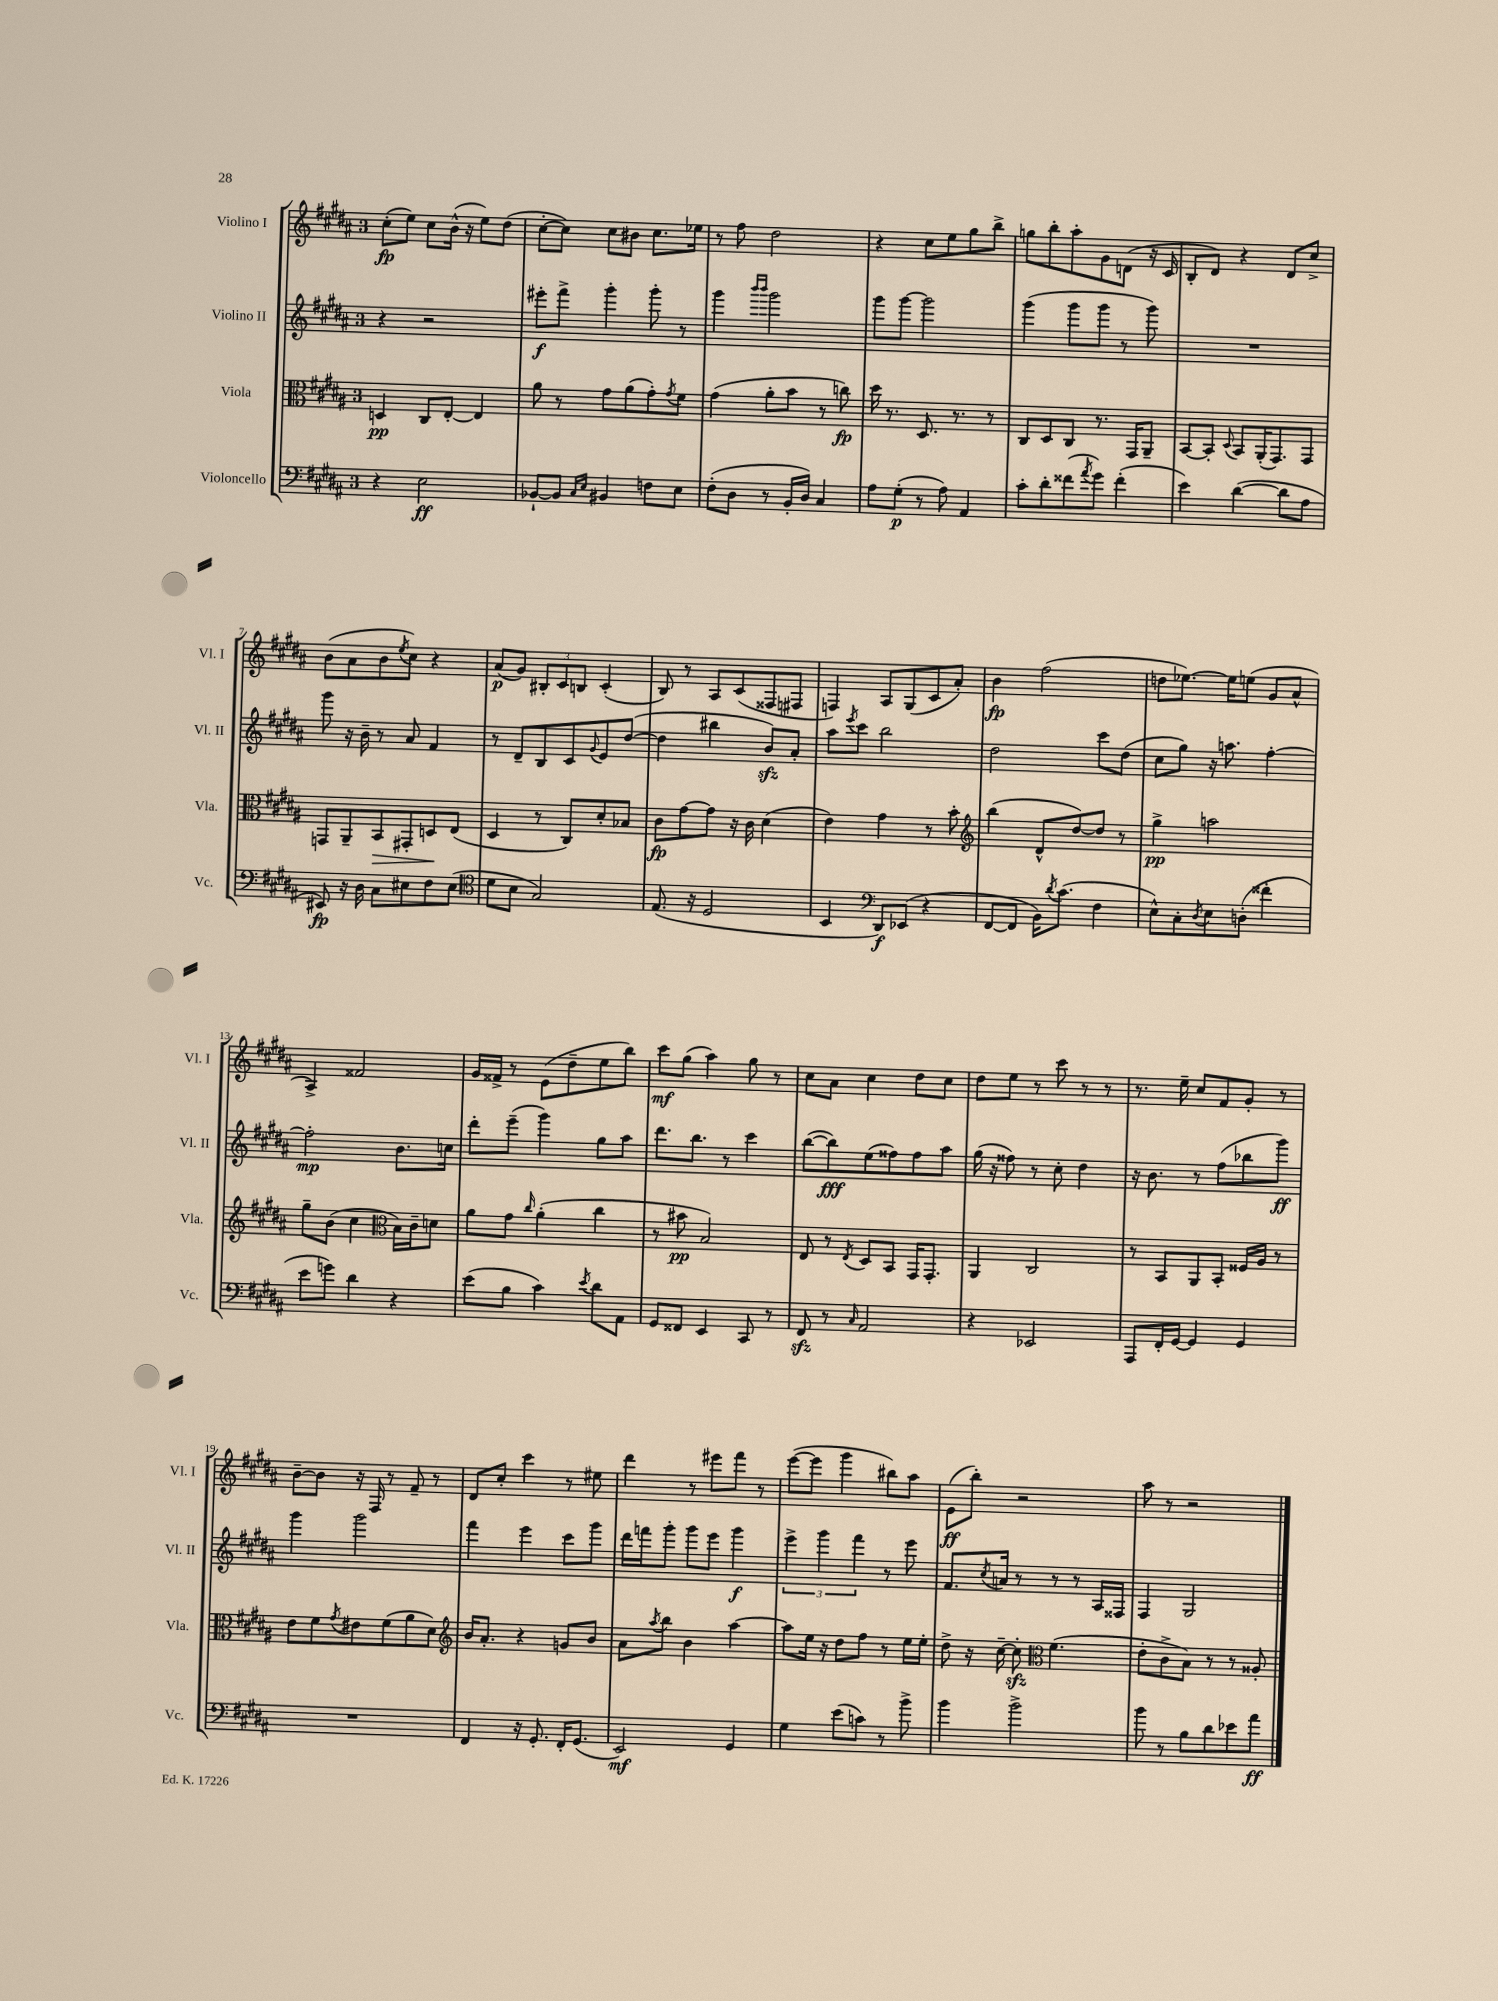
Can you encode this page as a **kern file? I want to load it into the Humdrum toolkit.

**kern	**kern	**kern	**kern
*staff4	*staff3	*staff2	*staff1
*clefF4	*clefC3	*clefG2	*clefG2
*k[f#c#g#d#a#]	*k[f#c#g#d#a#]	*k[f#c#g#d#a#]	*k[f#c#g#d#a#]
*M3/4	*M3/4	*M3/4	*M3/4
4r	4D	4r	(8cc#'
.	.	.	8ee)
2E	8C#	2r	8cc#
.	[8E'	.	(16b^^
.	.	.	16r
.	4E]	.	8ee)
.	.	.	(8dd#
=	=	=	=
[8BB-`	8a#	8eee#'	[8cc#'
8BB-]	8r	8fff#^	8cc#])
16qqC#	.	.	.
16qqE	.	.	.
4BB#	8g#	4ggg#'	8cc#
.	(8a#	.	8b#
8F	8g#')	8ggg#'	8.cc#
.	8qg#	.	.
8E	8f#	8r	.
.	.	.	16ee-
=	=	=	=
(8F#'	(4g#	4ggg#	8r
8D#	.	.	8ff#
.	.	16qqbbb	.
.	.	16qqbbb	.
8r	8a#'	2ggg#	2dd#
16BB'	8b	.	.
16D#)	.	.	.
4C#	8r	.	.
.	8cc)	.	.
=	=	=	=
8A#	16dd#	8ggg#	4r
.	8.r	.	.
(8G#'	.	[8ggg#	.
8r	8.D#	2ggg#]	8cc#
8A#)	.	.	8ee
.	8.r	.	.
4AA#	.	.	8gg#
.	8r	.	8bb^
=	=	=	=
8c#'	8C#	(4ggg#	8gg
8d#'	8D#	.	8bb'
(8f##	8C#	8ggg#	8aa#'
8qa#	.	.	.
8g#)	8.r	8ggg#	8g#
(4f##'	.	8r	(8d
.	16GG#	.	.
.	8AA#~	8ggg#)	16r
.	.	.	16c#
=	=	=	=
4e)	[8BB	2.r	8B'
.	8BB']	.	8d#)
.	8qqD#	.	.
([4d#	8BB	.	4r
.	(16AA#'	.	.
.	8.GG#)	.	.
8d#]	.	.	8d#
8A#	8GG#	.	8cc#^
=	=	=	=
8EE#)	8GG	8ggg#	(8b
16r	8AA#~	16r	8a#
16D#	.	16b~	.
8C#	8BB	8r	8b
.	.	.	8qee
8E#	8GG#'	8a#	8cc#)
8F#	8D	4f#	4r
(8E#	(8E	.	.
=	=	=	=
*clefC4	*	*	*
8d#	4D#	8r	(8a#
8B	.	8d#~	8g#)
2G#)	8r	8B	12B#'
.	.	.	12c#
.	8C#)	8c#	.
.	.	.	12B
.	.	8qqg#	.
.	8d#'	8e	(4c#'
.	8B-	([8dd#	.
=	=	=	=
(8.E	8c#	4dd#]	8B)
.	[8g#	.	8r
16r	.	.	.
2D#	8g#]	4bb#	8A#
.	16r	.	(8c#
.	16c#	.	.
.	(4d#	8b)	8F##
.	.	8a#'	8F#
=	=	=	=
4BB	4e)	8aa#	4F)
.	.	8qeee	.
.	.	8ccc#	.
*clefF4	*	*	*
8DD#)	4g#	2bb	8A#
(8EE-	.	.	(8G#
4r	8r	.	8c#
.	8b'	.	8a#')
=	=	=	=
*	*clefG2	*	*
[8FF#	(4bb	2dd#	4b
8FF#]	.	.	.
16BB)	8d#^^	.	(2ff#
8qd#	.	.	.
(8.c#	.	.	.
.	[8dd#)	.	.
4F#	8dd#]	8ccc#	.
.	8r	(8dd#	.
=	=	=	=
8E^^)	4gg#^	8cc#	8dd
8C#'	.	8gg#)	[8.ee-)
8qD#	.	.	.
8E	2aa	16r	.
.	.	8.aa	16ee-]
(8D'	.	.	(8ee
4f##'	.	[4ff#'	8g#
.	.	.	8a#^^
=	=	=	=
8e	8gg#~	2ff#']	4A#^)
8g)	(8b	.	.
4d#	4cc#	.	2f##
*	*clefC3	*	*
4r	16B)	8.b	.
.	16c#~	.	.
.	8d	.	.
.	.	16cc	.
=	=	=	=
(8e	8a#	8ddd#'	16g#
.	.	.	16f##^
8B	8g#	(8eee~	8r
.	16qqcc#	.	.
4c#)	(4a#'	4ggg#)	(8e
.	.	.	8dd#~
8qe	.	.	.
8d#	4cc#	8gg#	8ee
8AA#	.	8aa#	8bb)
=	=	=	=
8GG#	8r	8.ddd#	8ccc#
8FF##	8b#	.	(8gg#
.	.	8.bb	.
4EE	2B)	.	4aa#)
.	.	8r	.
8CC#	.	4ccc#	8gg#
8r	.	.	8r
=	=	=	=
8FF#	8E	([8bb	8cc#
8r	8r	8bb])	8a#
16qqC#	8qE	.	.
2AA#	8D#	(8ee	4cc#
.	8BB	8ff##)	.
.	16GG#	8ff##	8dd#
.	8.GG#'	.	.
.	.	8aa#	8cc#
=	=	=	=
4r	4AA#	(16gg#	8dd#
.	.	16r	.
.	.	8ff##)	8ee
2EE-	2C#	8r	8r
.	.	8cc#'	8ccc#
.	.	4dd#	8r
.	.	.	8r
=	=	=	=
8AAA#	8r	16r	8.r
.	.	8.b	.
16FF#'	8BB	.	.
[16GG#	.	.	16ee~
4GG#]	8AA#	8r	8cc#
.	8BB'	(8ff#	8f#
4GG#	16F##	8bb-	8g#'
.	16A#	.	.
.	8r	8ggg#)	8r
=	=	=	=
2.r	8e	4ggg#	[8b~
.	8f#	.	8b]
.	8qg#	.	.
.	8e#	2ggg#	16r
.	.	.	16F#
.	(8f#	.	8r
.	8a#	.	8f#~
.	8d#)	.	8r
=	=	=	=
*	*clefG2	*	*
4FF#	16b	4fff#	8d#
.	8.a#'	.	.
.	.	.	8cc#'
16r	4r	4eee	4ccc#
8.GG#'	.	.	.
16FF#'	8g	8ccc#	8r
(8.GG#	.	.	.
.	8b	8ggg#	8ee#
=	=	=	=
2EE)	8a#	16ddd#	4ddd#
.	.	16fff	.
.	8qaa#	.	.
.	8bb	8ggg#'	.
.	4b	8ggg#	8r
.	.	8eee	8eee#
4GG#	[4aa#	4ggg#	8fff#
.	.	.	8r
=	=	=	=
4G#	8aa#]	6eee^	([8eee
.	16ee	.	8eee]
.	.	6ggg#	.
.	16r	.	.
(8e	8dd#	.	4ggg#
.	.	6fff#	.
8c)	8ff#	.	.
8r	8r	8r	8bb#)
8b^	16ee	8eee	8aa#
.	16ee'	.	.
=	=	=	=
4b	8dd#^	8.f#	(8e
.	16r	.	8bb')
.	.	8qcc#	.
.	[16cc#~	16a	.
2b^	8cc#']	8r	2r
*	*clefC3	*	*
.	(4.f#	8r	.
.	.	8r	.
.	.	16A#	.
.	.	16F##	.
=	=	=	=
8b	8e'	4F#	8aa#
8r	8c#^	.	8r
8B	8B)	2G#	2r
8d#	8r	.	.
8e-	8r	.	.
8a#	8A##'	.	.
==	==	==	==
*-	*-	*-	*-
